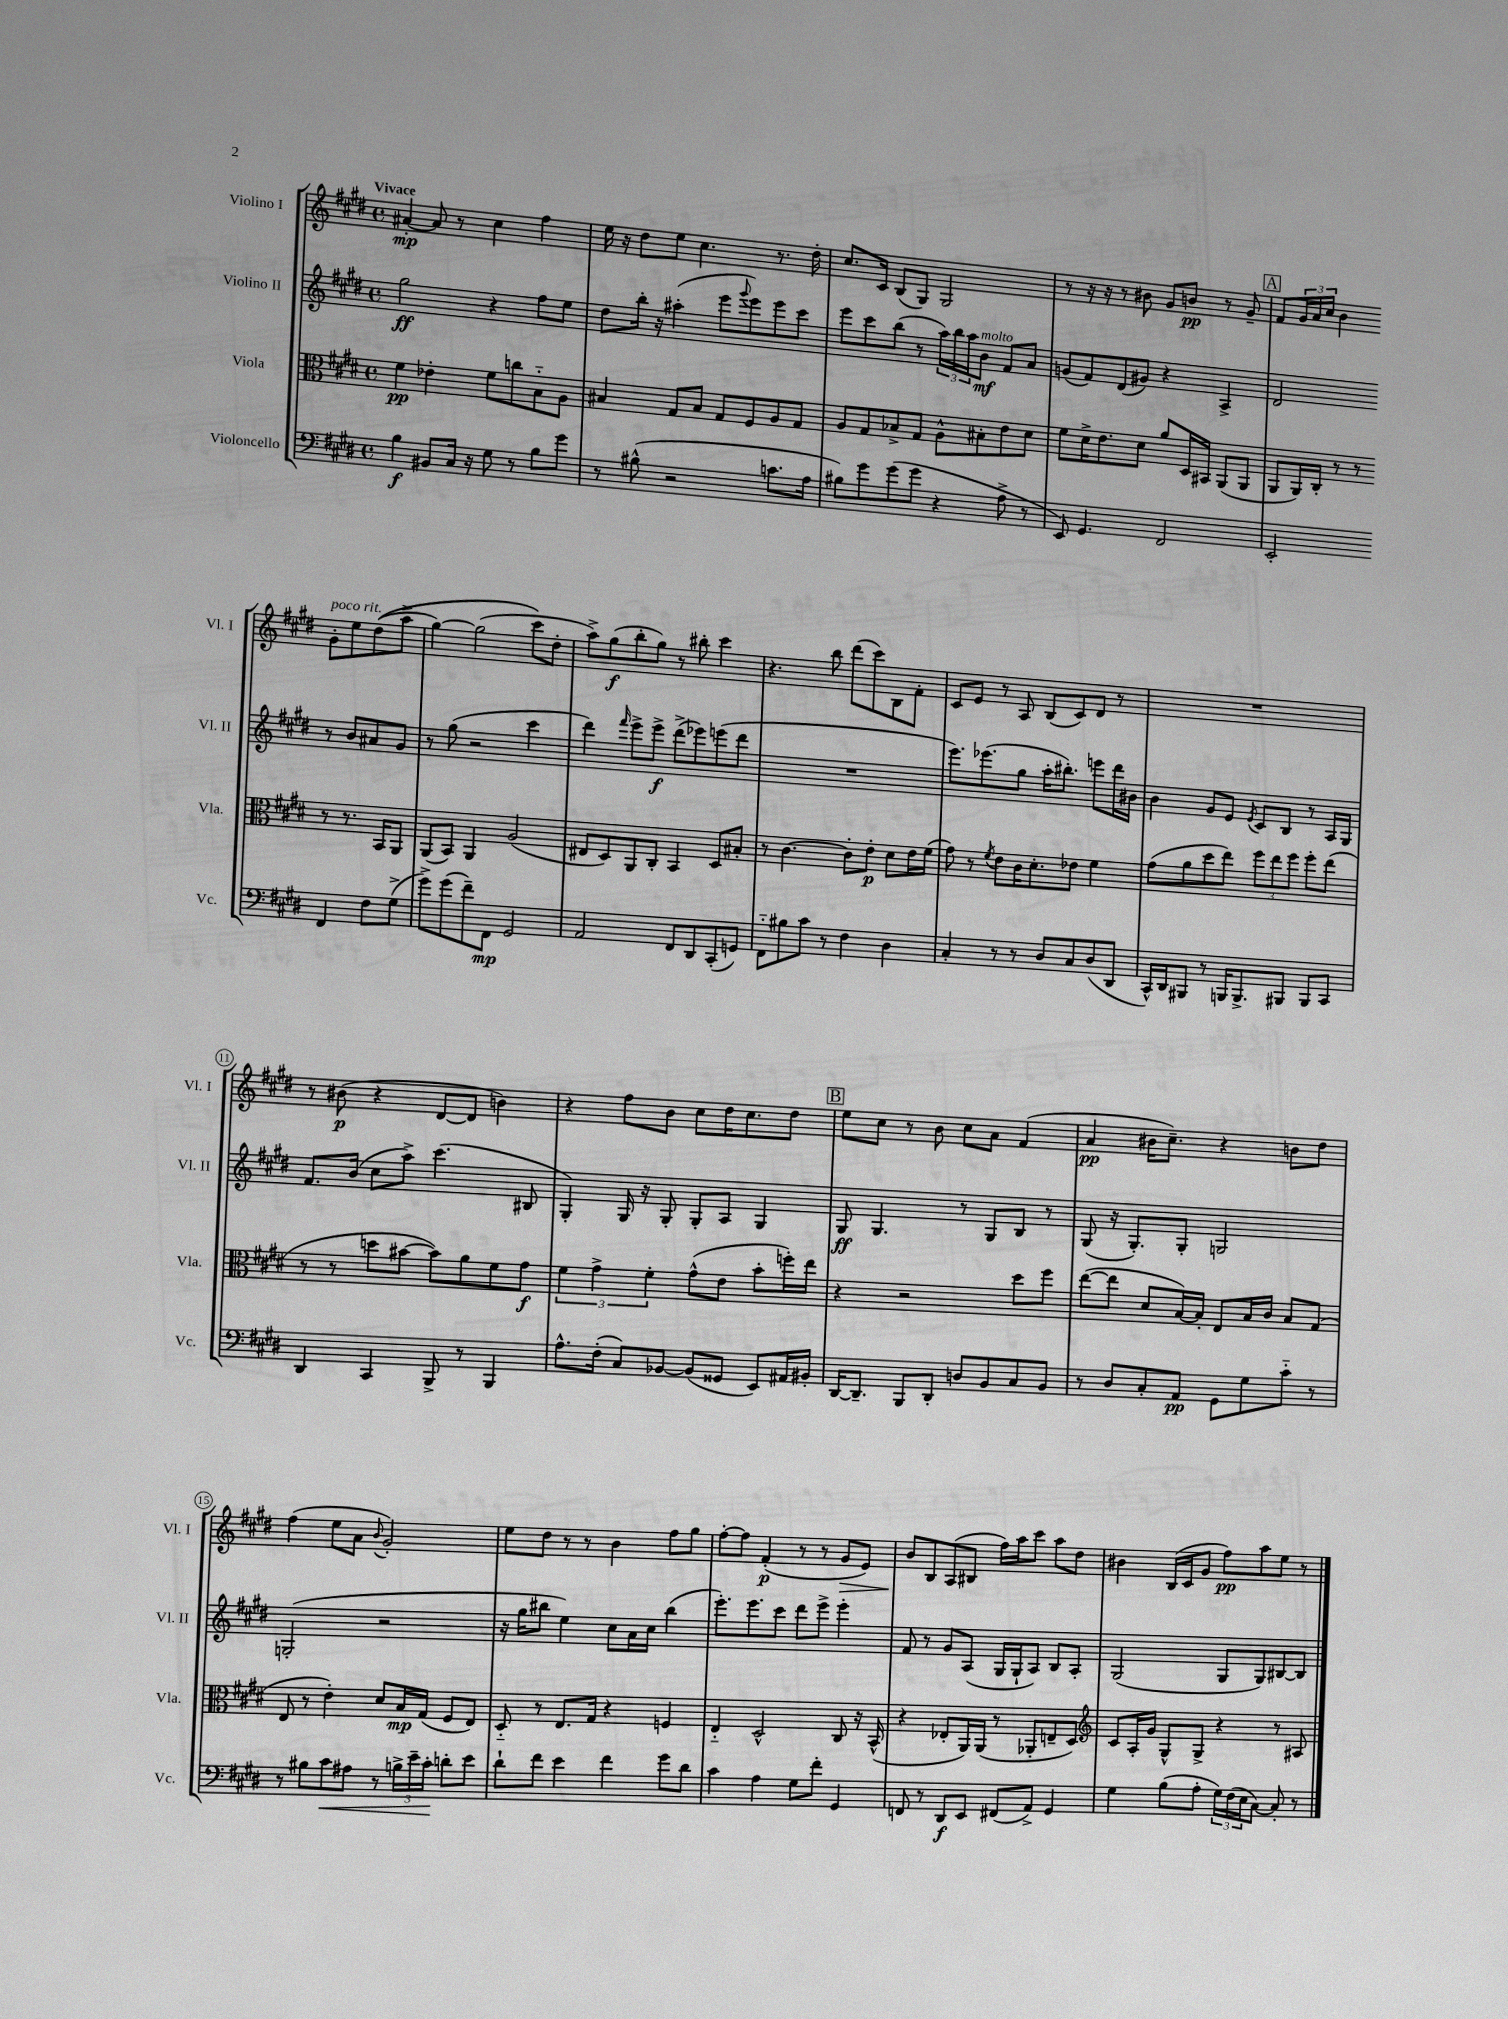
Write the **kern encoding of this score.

**kern	**kern	**kern	**kern
*staff4	*staff3	*staff2	*staff1
*clefF4	*clefC3	*clefG2	*clefG2
*k[f#c#g#d#]	*k[f#c#g#d#]	*k[f#c#g#d#]	*k[f#c#g#d#]
*M4/4	*M4/4	*M4/4	*M4/4
*met(c)	*met(c)	*met(c)	*met(c)
4B	4f#	2gg#	[4a#'
8BB#	4e-'	.	8a#]
16C#	.	.	8r
16r	.	.	.
8G#	8f#	4r	4cc#
8r	8cc	.	.
8B	8B'~	8ff#	4ff#
8g#	8A	8ee	.
=	=	=	=
8r	4B#	8dd#	16ee
.	.	.	16r
(8B#^^	.	16bb'	8dd#
.	.	16r	.
2r	8G#	(4aa#'	8ee
.	8B#	.	4.cc#
.	8G#	8eee	.
.	.	8qqggg#	.
.	8F#	8eee)	.
8.c	8A	8eee	8.r
.	8G#	8ccc#	.
16A	.	.	16dd#'
=	=	=	=
8B#)	8A	8eee	8.cc#
8g#	8G#	8ccc#	.
.	.	.	16c#
(8g#	8B-^	(8bb	(8B
8g#	8G#	8r	8G#)
4r	8A^^	24aa)	2G#
.	.	24bb	.
.	.	24aa	.
.	8B#'	8b	.
8A^	8e	8f#	.
8r	8d#	8a	.
=	=	=	=
8EE)	8f#	(8g	8r
4.GG#	16d#^	8f#)	16r
.	8.e	.	16r
.	.	(8d#	8r
.	8d#	8g#)	8b#
2FF#	8a	4r	8g#
.	16D#	.	8b
.	16BB#	.	.
.	(8AA	4A^	8r
.	8AA	.	8g#~
=	=	=	=
2EE'	8AA	2d#	8f#
.	16AA)	.	24g#
.	.	.	24a
.	16C#'	.	.
.	.	.	24cc#
.	8r	.	4b
.	8r	.	.
4FF#	8r	8r	8g#'
.	8.r	8b	8ee
8F#	.	8a#	&((8dd#
.	16BB	.	.
(8G#^	8AA	8g#	8aa^
=	=	=	=
8g#^)	(8AA	8r	[4gg#)
(8g#	8BB)	(8gg#	.
8f#~)	4AA	2r	(2gg#]
8FF#	.	.	.
2GG#	(2A	.	.
.	.	4ccc#	8ccc#&)
.	.	.	8dd#'
=	=	=	=
2AA	8E#	4ddd#)	8aa^)
.	8D#)	.	(8gg#
.	.	16qqfff#	.
.	8AA	8eee^	8bb'
.	8C#'	8eee^	8gg#)
8FF#	4BB	(8ddd#^	8r
8DD#	.	8eee-)	8bb#'
(8CC#'	8D#	(8eee	4ccc#
8GG)	8B#'	8ddd#	.
=	=	=	=
8FF#'~	8r	1r	4.r
8B#	[4.c#	.	.
8c#	.	.	.
8r	.	.	8bb
4F#	8c#']	.	(8ddd#
.	8e'	.	8ccc#)
4D#	8d#	.	8B
.	16e	.	8f#'
.	(16f#	.	.
=	=	=	=
4C#'	8g#)	8.eee)	8c#
.	8r	.	8e
.	.	(8.eee-	.
.	8qf#	.	.
8r	8e	.	8r
8r	16c#	8gg#	8A
.	8.d#'	.	.
8D#	.	16aa'	(8B
.	.	8.bb#')	.
8C#	8e-	.	8c#)
(8D#	4f#	8eee	8d#
8DD#	.	16ddd#	8r
.	.	16b#	.
=	=	=	=
16CC#^^)	(8g#	4b	1r
16DD#	.	.	.
8BBB#	8a	.	.
8r	8dd#	8g#	.
16BBB	8ee)	8e	.
8.BBB^	.	.	.
.	.	8qe	.
.	12ff#	8c#	.
.	12ee	.	.
8BBB#	.	8B	.
.	12ff#	.	.
8BBB#	8ff#'	8r	.
8CC#	(8ee	16A	.
.	.	16G#	.
=	=	=	=
4DD#	8r	8.f#	8r
.	8r	.	(8b#
.	.	(16b	.
4CC#	8dd	8cc#	4r
.	[8b#	8aa^)	.
8BBB^	8b#])	(4.ccc#	[8d#
8r	8a	.	8d#]
4BBB	8f#	.	4b)
.	8g#	8B#	.
=	=	=	=
8.A^^	6f#	4G#')	4r
.	6g#^	.	.
(16F#'	.	.	.
8C#)	.	16G#	8ff#
.	.	16r	.
.	6f#'	.	.
[8BB-	.	8G#'	8b
(8BB-]	(8g#^^	8G#'	8cc#
8GG##	8e	8A	16dd#
.	.	.	8.cc#
8EE)	8b'	4G#	.
16AA#	16ff')	.	8dd#
16BB#'	16ee	.	.
=	=	=	=
[16DD#	4r	8G#	8ee
8.DD#~]	.	.	.
.	.	4.G#	8cc#
8BBB	2r	.	8r
8DD#'	.	.	8b
8D	.	8r	8cc#
8BB	.	8G#	8a
8C#	8dd#	8B	(4f#
8BB	8ff#	8r	.
=	=	=	=
8r	([8ee	(8G#	4a
8D#	8ee]	16r	.
.	.	8.G#')	.
8C#'	8d#	.	16b#
.	.	.	8.cc#~)
8AA	[16B)	8G#'	.
.	16B']	.	.
8GG#	8E	2G	4r
8G#	16B	.	.
.	16c#	.	.
8c#'~	8B	.	8b
8r	(8G#	.	8dd#
=	=	=	=
8r	8E	(2G'	(4ff#
8B#	8r	.	.
8c#	4e')	.	8ee
8A#	.	.	8a
.	.	.	8qqb
8r	8d#	2r	2g#')
24B^	16B	.	.
24e~	.	.	.
.	(16G#	.	.
24c#'	.	.	.
8d'	8F#	.	.
8e	8E)	.	.
=	=	=	=
8d#`	8D#'~	16r	8ee
.	.	16gg#	.
8f#	8r	8bb#	8dd#
4e	8.E	4ee)	8r
.	.	.	8r
.	16G#	.	.
4f#	4r	8cc#	4b
.	.	16a	.
.	.	16cc#	.
8g#	4F	(4bb#	8ff#
8d#	.	.	8gg#
=	=	=	=
4c#	4E'~	8.eee')	[8ff#'
.	.	.	8ff#]
.	.	8.eee	.
4A	2D#^^	.	(4f#'
.	.	8ccc#	.
8G#	.	8ddd#	8r
8f#'	.	8eee^	8r
4GG#	8C#	4eee'	8g#
.	16r	.	8e)
.	(16BB^^	.	.
=	=	=	=
8FF	4r	8f#	8b
8r	.	8r	8B
8DD#	8E-'	8g#	(8A
8EE	16AA)	(8A	8B#
.	(16AA	.	.
(8FF#	8r	16G#	16ff#)
.	.	16G#`	16aa
8AA^)	8AA-'	8A)	8ccc#
4GG#	8E~	8B	8aa
.	8D#)	8A'	8dd#
=	=	=	=
*	*clefG2	*	*
4G#	8c#	(2G#	4b#
.	16A'	.	.
.	16g#	.	.
(8B	8G#^^	.	(16B
.	.	.	16c#
8A'	8G#^	.	8g#
24G#)	4r	8G#	8ff#)
(24F#	.	.	.
24E	.	.	.
[8C#)	.	8G#)	8aa
8C#']	8r	[8B#	8ee
8r	8A#	8B#]	8r
==	==	==	==
*-	*-	*-	*-
